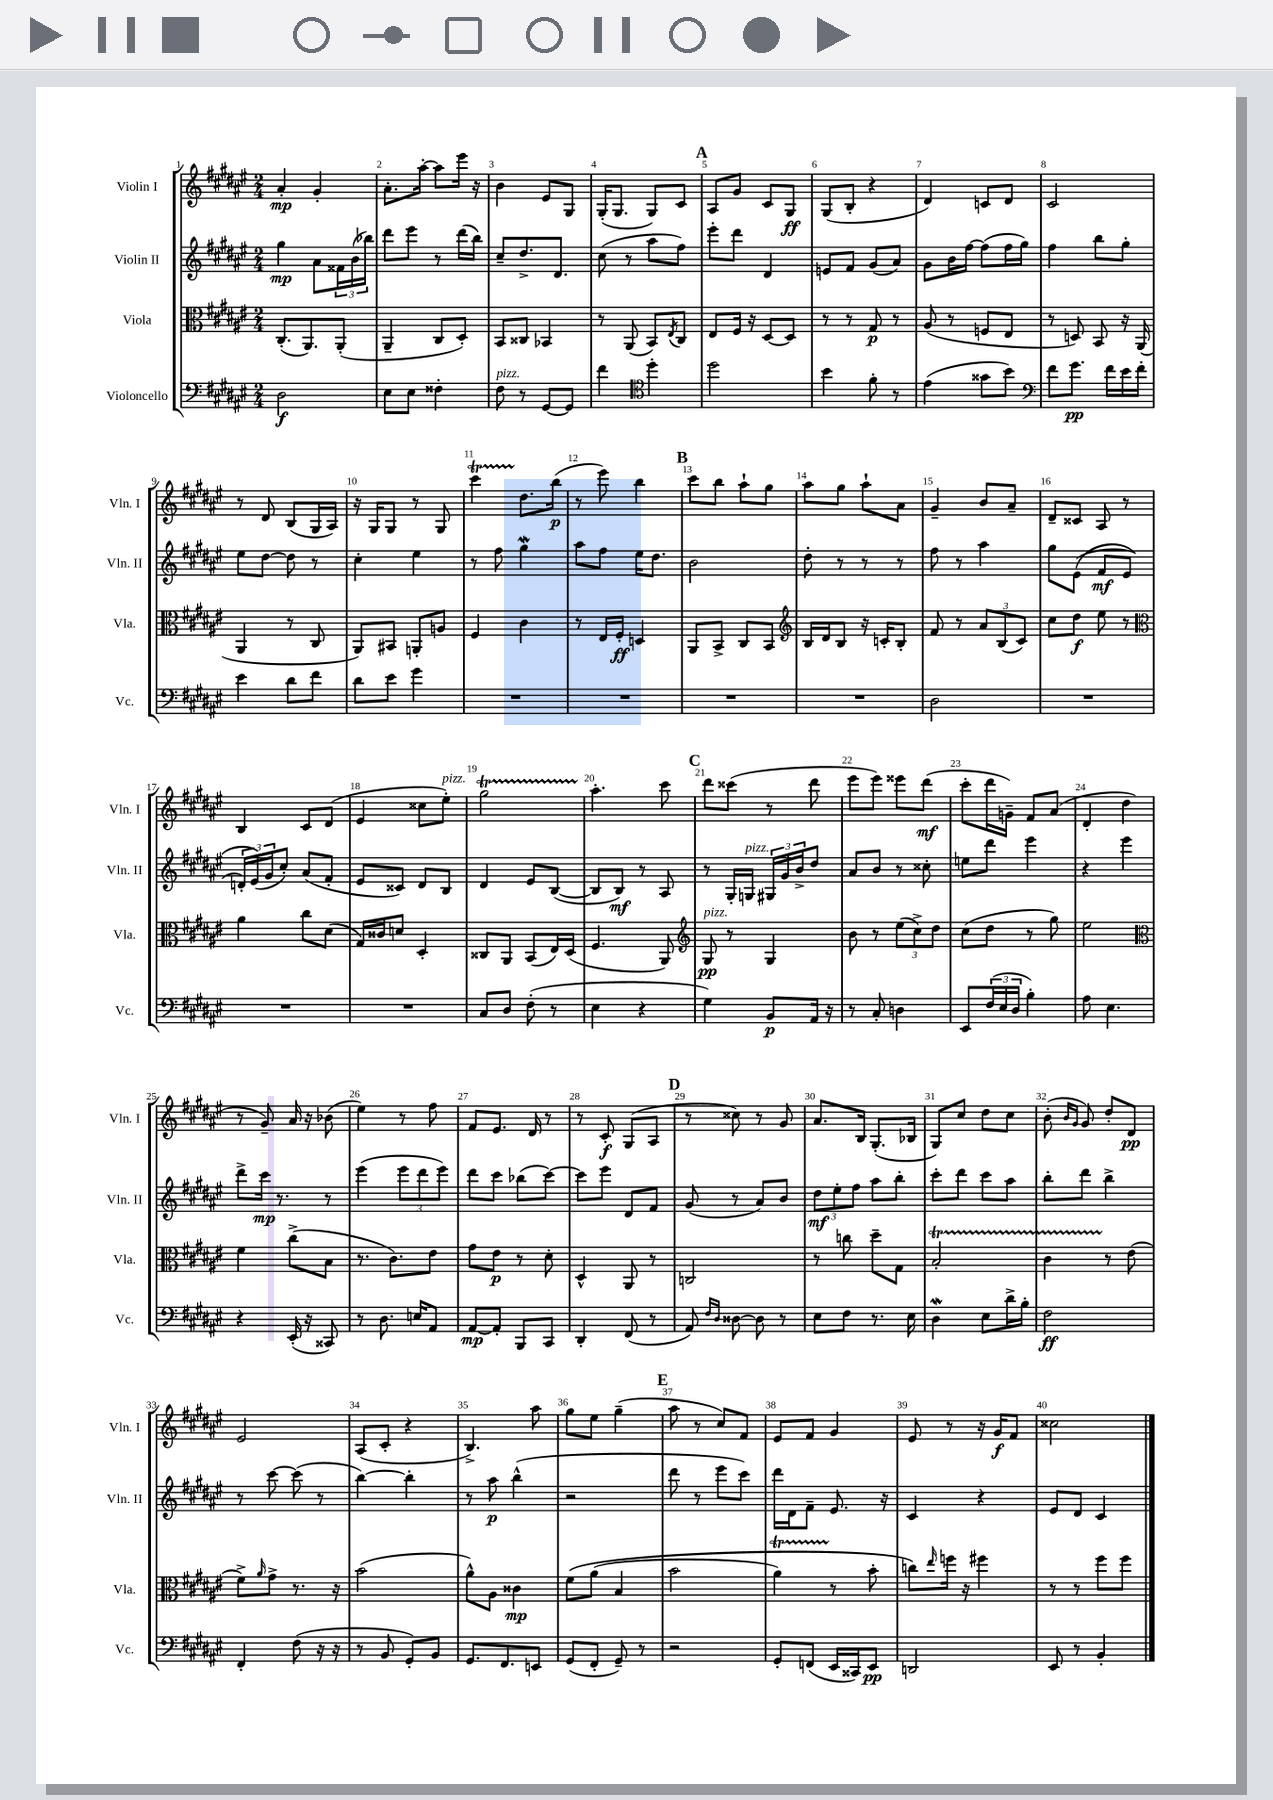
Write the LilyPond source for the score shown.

<<
\new StaffGroup <<
\new Staff = "s0" \with { instrumentName = "Violin I" shortInstrumentName = "Vln. I" } {
    \clef treble \key fis \major \numericTimeSignature \time 2/4
    ais'4-.\mp gis'4-. |
    ais'8.-. ais''16~-. ais''8 eis'''16 r16 |
    b'4 eis'8 gis8 |
    gis16-.( gis8. gis8) cis'8 |
    \mark \markup { \bold "A" } ais8 gis'8 cis'8 gis8\ff |
    gis8( b8-. r4 |
    dis'4) c'8 dis'8 |
    cis'2 |
    r8 dis'8 b8( gis16 ais16) |
    r16 gis16 gis8 r8 gis8 |
    cis'''4\startTrillSpan dis''8.\stopTrillSpan b''16\p( |
    r8 eis'''8) b''4 |
    \mark \markup { \bold "B" } cis'''8 b''8 ais''8-! gis''8 |
    ais''8 gis''8 ais''8-! ais'8 |
    gis'4-- b'8 ais'8-- |
    dis'8-- cisis'8 ais8 r8 |
    b4 cis'8 dis'8( |
    eis'4 cisis''8 eis''8-.^\markup { \italic "pizz." }) |
    gis''2\startTrillSpan |
    ais''4.-.\stopTrillSpan cis'''8 |
    \mark \markup { \bold "C" } dis'''8 cisis'''8( r8 dis'''8 |
    eis'''8 eis'''8) eisis'''8 dis'''8\mf( |
    cis'''8-. dis'''16 g'16--) fis'8 ais'8( |
    dis'4-. dis''4 |
    r8 gis'8--) ais'16 r16 bes'8( |
    eis''4) r8 fis''8 |
    fis'8 eis'8. dis'16 r8 |
    r8 cis'8-.\f gis8( ais8 |
    \mark \markup { \bold "D" } r8 cisis''8) r8 gis'8 |
    ais'8. b16 gis8.-.( bes16 |
    gis8) cis''8 dis''8 cis''8 |
    b'8-.( \grace { b'16 gis'16 } gis'8) dis''8-. dis'8\pp |
    eis'2 |
    ais8( cis'8-. r4 |
    b4.->) ais''8 |
    gis''8 eis''8 gis''4--( |
    \mark \markup { \bold "E" } ais''8 r8 cis''8) fis'8 |
    eis'8 fis'8 gis'4 |
    eis'8 r8 r16 gis'16\f fis'8 |
    cisis''2 \bar "|." |
}
\new Staff = "s1" \with { instrumentName = "Violin II" shortInstrumentName = "Vln. II" } {
    \clef treble \key fis \major \numericTimeSignature \time 2/4
    gis''4\mp ais'8 \tuplet 3/2 { fisis'16 b'16( bes''16) } |
    dis'''8 eis'''8 r8 dis'''16( b''16) |
    cis''8-- dis''8.-> dis'8. |
    cis''8( r8 ais''8 fis''8) |
    \mark \markup { \bold "A" } eis'''8-. dis'''8 dis'4 |
    e'8 fis'8 gis'8( ais'8) |
    gis'8 b'16 fis''16~ fis''8( fis''16 gis''16) |
    fis''4 b''8 gis''8-. |
    eis''8 dis''8~ dis''8 r8 |
    cis''4-. eis''4 |
    r8 fis''8 gis''4\mordent |
    ais''8 fis''8 eis''16 dis''8. |
    \mark \markup { \bold "B" } b'2 |
    dis''8-. r8 r8 r8 |
    fis''8 r8 ais''4 |
    gis''8 eis'8(\( fis'8\mf eis'8 |
    \tuplet 3/2 { d'16-.) eis'16(\) gis'16 } cis''8-.) ais'8( fis'8-. |
    eis'8 cisis'8) dis'8 b8 |
    dis'4 eis'8 b8~( |
    b8 b8\mf) r8 ais8 |
    \mark \markup { \bold "C" } r8 gis16-. g16^\markup { \italic "pizz." } \tuplet 3/2 { gis16 gis'16 b'16-> } dis''8 |
    ais'8 b'8 r8 cisis''8-. |
    e''8 dis'''8 eis'''4 |
    r4 eis'''4 |
    dis'''8-> cis'''16\mp r8. r8 |
    eis'''4( \tuplet 3/2 { eis'''8 dis'''8 eis'''8) } |
    dis'''8 cis'''8 bes''8( cis'''8~) |
    cis'''8 eis'''8 dis'8 fis'8 |
    \mark \markup { \bold "D" } gis'8( r8 ais'8) b'8 |
    \tuplet 3/2 { dis''8\mf eis''8-. fis''8 } ais''8 b''8-. |
    cis'''8-. dis'''8 cis'''8 ais''8 |
    b''8-. dis'''8 b''4-> |
    r8 cis'''8~ cis'''8( r8 |
    b''4~) b''4-. |
    r8 ais''8\p b''4-^( |
    r2 |
    \mark \markup { \bold "E" } dis'''8 r8 eis'''8 cis'''8) |
    dis'''16 dis'16 fis'8-- eis'8. r16 |
    cis'4 r4 |
    eis'8 dis'8 cis'4 \bar "|." |
}
\new Staff = "s2" \with { instrumentName = "Viola" shortInstrumentName = "Vla." } {
    \clef alto \key fis \major \numericTimeSignature \time 2/4
    cis8.-.( ais,8.) ais,8-.( |
    ais,4-- cis8 dis8-.) |
    b,8 cisis8 bes,4 |
    r8 ais,8( b,8) \acciaccatura { eis8 } cis8 |
    \mark \markup { \bold "A" } eis8 fis16 r16 dis8~ dis8 |
    r8 r8 gis8\p r8 |
    ais8( r8 f8 eis8 |
    r8 d8) b,8 r16 ais,16( |
    ais,4 r8 cis8 |
    ais,8) bis,8 a,8-. a8 |
    fis4 cis'4 |
    r8 eis16 fis16-.\ff d4 |
    \mark \markup { \bold "B" } ais,8 b,8-> cis8 b,8 |
    \clef treble b16 dis'16 b8 r16 c'16-. b8-. |
    fis'8 r8 \tuplet 3/2 { ais'8 b8( cis'8) } |
    cis''8 dis''8\f eis''8 r8 |
    \clef alto ais'4 cis''8 dis'8( |
    gis16) cisis'16 d'8 dis4-. |
    cisis8 ais,8 b,8( eis16) dis16( |
    fis4. ais,8) |
    \mark \markup { \bold "C" } \clef treble gis8\pp^\markup { \italic "pizz." } r8 gis4 |
    b'8 r8 \tuplet 3/2 { eis''8( cis''8->) dis''8 } |
    cis''8( dis''8 r8 gis''8) |
    eis''2 |
    \clef alto fis'4 cis''8->( b8 |
    r8. cis'8.) eis'8 |
    gis'8 eis'8\p r8 dis'8-. |
    dis4-^ ais,8 r8 |
    \mark \markup { \bold "D" } c2 |
    r8 c''8 dis''8-- gis8 |
    b2-.\startTrillSpan |
    cis'4 r8\stopTrillSpan eis'8( |
    fis'8->) \grace { ais'16 } gis'8-> r8. r16 |
    b'2( |
    ais'8-^) ais8 cisis'4\mp |
    fis'8\( ais'8( b4 |
    \mark \markup { \bold "E" } b'2 |
    ais'4\startTrillSpan) r8\stopTrillSpan b'8-. |
    c''8\) \grace { eis''16 } f''16 r16 fis''4 |
    r8 r8 fis''8 fis''8 \bar "|." |
}
\new Staff = "s3" \with { instrumentName = "Violoncello" shortInstrumentName = "Vc." } {
    \clef bass \key fis \major \numericTimeSignature \time 2/4
    dis2\f |
    eis8 eis8 fisis4-. |
    fis8^\markup { \italic "pizz." } r8 gis,8~ gis,8 |
    fis'4 \clef tenor dis''4-. |
    \mark \markup { \bold "A" } dis''2 |
    b'4 fis'8-. r8 |
    eis'4( gisis'8 b'8) |
    \clef bass fis'8 gis'8.\pp fis'16 eis'16 fis'16-. |
    eis'4 dis'8 fis'8 |
    dis'8 eis'8 gis'4 |
    R2 |
    R2 |
    \mark \markup { \bold "B" } R2 |
    R2 |
    dis2 |
    R2 |
    R2 |
    R2 |
    cis8 dis8 fis8-.( r8 |
    eis4 r4 |
    \mark \markup { \bold "C" } gis4) b,8\p ais,16 r16 |
    r8 cis8-. d4 |
    eis,8 \tuplet 3/2 { fis16( eis16 dis16 } b4-.) |
    ais8 eis4. |
    r4 eis,16-.( r16 cisis,8) |
    r8 dis8. e16 ais,8 |
    ais,8~\mp ais,8-. b,,8 cis,8 |
    dis,4-. fis,8( r8 |
    \mark \markup { \bold "D" } ais,8) \grace { fis16 dis16 } disis8~ disis8 r8 |
    eis8 fis8 r8. eis16 |
    dis4\mordent eis8 dis'16-> b16-. |
    fis2\ff |
    fis,4-. fis8( r16 r16 |
    r8 b,8 gis,8-.) b,8 |
    gis,8. fis,8. e,8 |
    gis,8( fis,8-. gis,8--) r8 |
    \mark \markup { \bold "E" } r2 |
    gis,8-. f,8( eis,16 cisis,16) eis,8\pp |
    d,2 |
    eis,8 r8 b,4-. \bar "|." |
}
>>
>>
\layout { \context { \Score \override BarNumber.break-visibility = ##(#f #t #t) barNumberVisibility = #all-bar-numbers-visible } }
